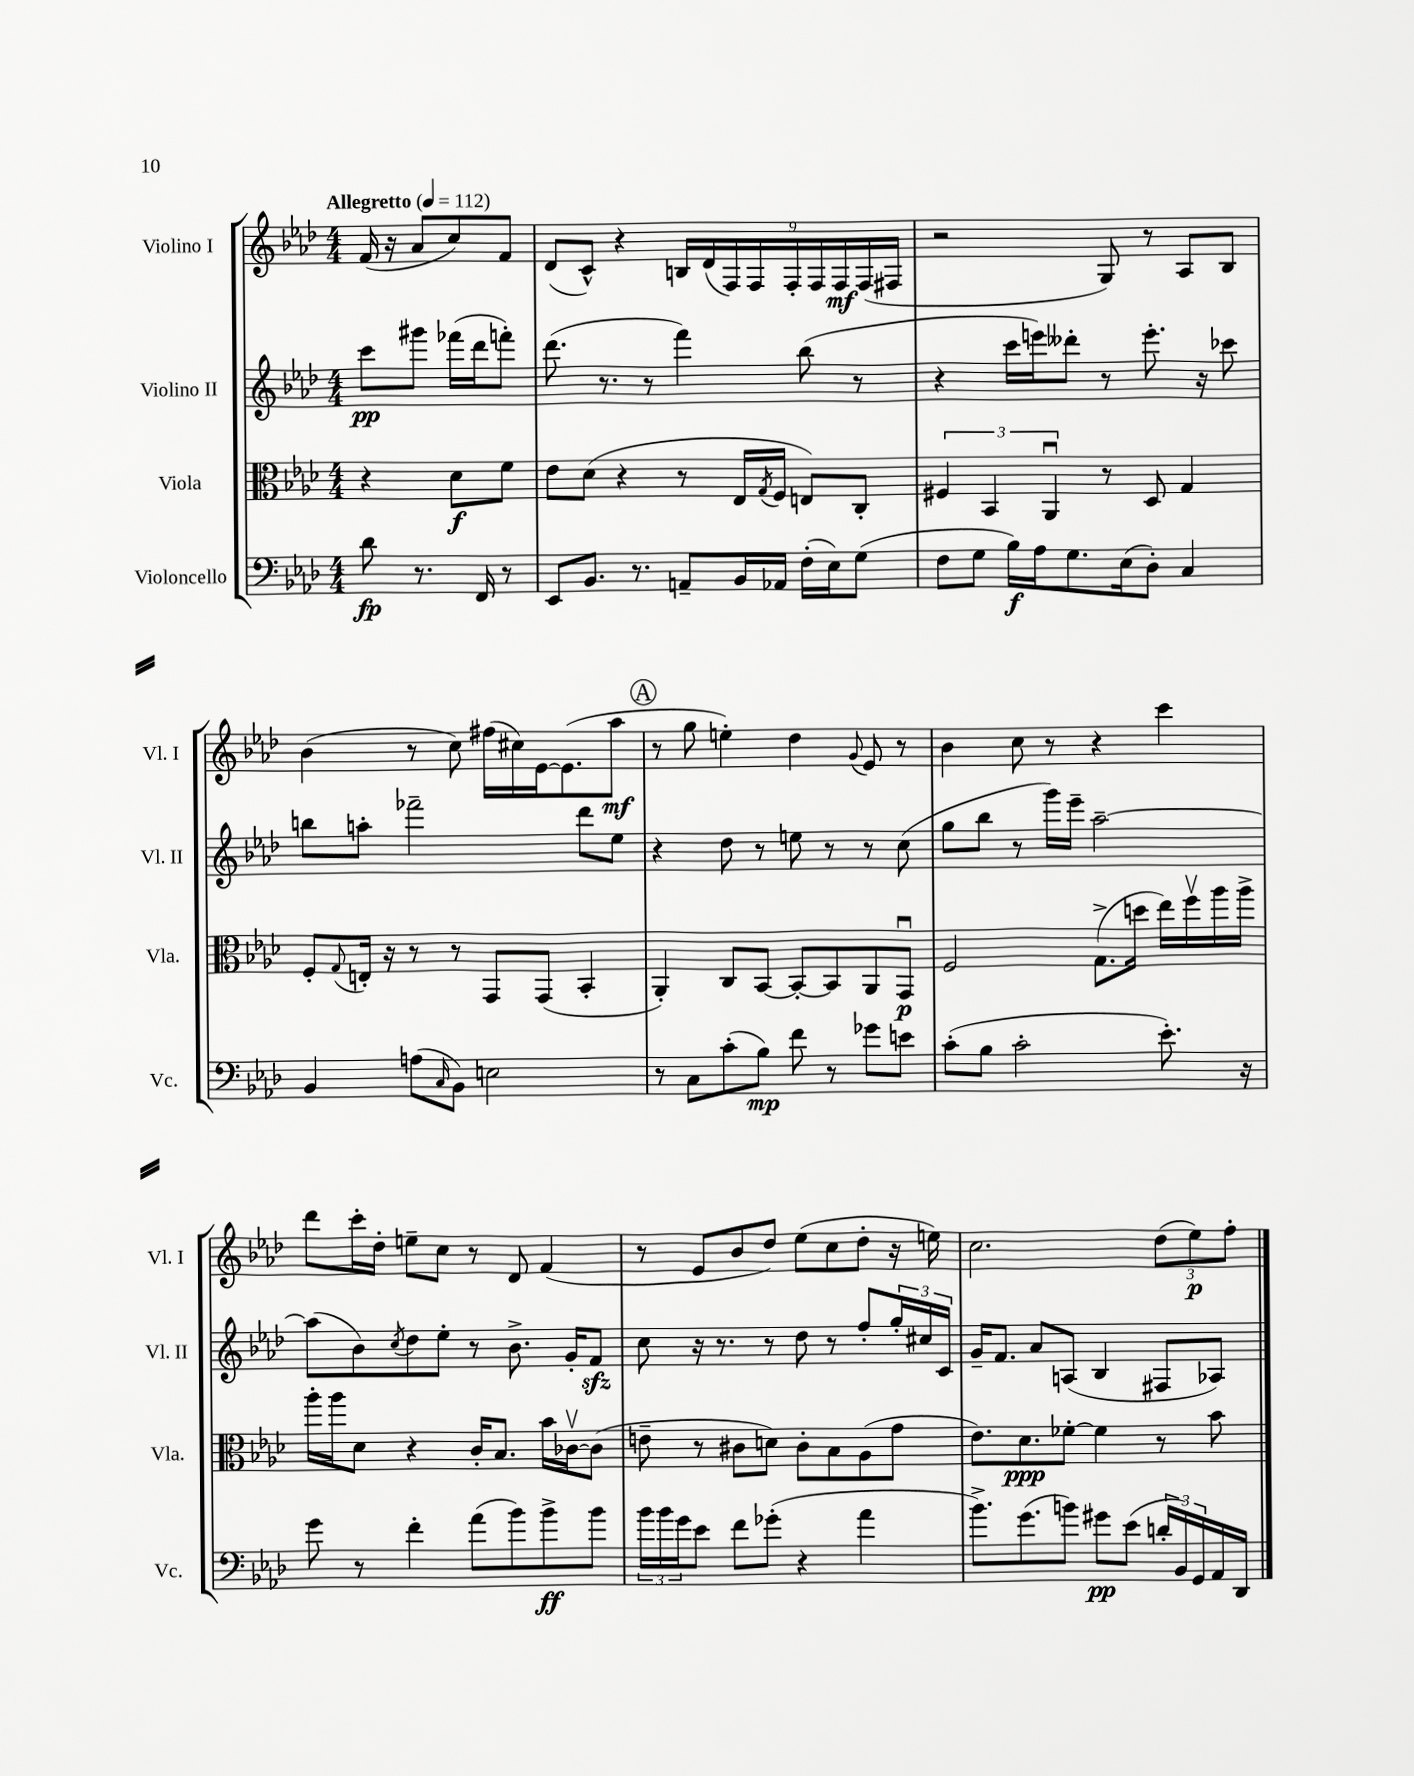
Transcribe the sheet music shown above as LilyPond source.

<<
\new StaffGroup <<
\new Staff = "s0" \with { instrumentName = "Violino I" shortInstrumentName = "Vl. I" } {
    \clef treble \key aes \major \numericTimeSignature \time 4/4 \partial 2 \tempo "Allegretto" 4 = 112
    f'16( r16 aes'8 c''8) f'8 |
    des'8( c'8-^) r4 \tuplet 9/8 { b16 des'16( f16) f16 f16-. f16 f16\mf f16( fis16 } |
    r2 g8) r8 aes8 bes8 |
    bes'4( r8 c''8) fis''16( cis''16) ees'16~ ees'8.( aes''8\mf |
    \mark \markup { \circle "A" } r8 g''8 e''4-.) des''4 \appoggiatura { g'8 } ees'8 r8 |
    bes'4 c''8 r8 r4 c'''4 |
    des'''8 c'''16-. des''16-. e''8-- c''8 r8 des'8 f'4( |
    r8 ees'8 bes'8 des''8) ees''8( c''8 des''8-. r16 e''16) |
    c''2. \tuplet 3/2 { des''8( ees''8\p) f''8-. } \bar "|." |
}
\new Staff = "s1" \with { instrumentName = "Violino II" shortInstrumentName = "Vl. II" } {
    \clef treble \key aes \major \numericTimeSignature \time 4/4 \partial 2
    c'''8\pp gis'''8 fes'''16( des'''16 f'''8-.) |
    des'''8.( r8. r8 f'''4) bes''8( r8 |
    r4 c'''16 e'''16) deses'''8-. r8 e'''8.-. r16 ces'''8 |
    b''8 a''8-. fes'''2-- des'''8 ees''8 |
    \mark \markup { \circle "A" } r4 des''8 r8 e''8 r8 r8 c''8( |
    g''8 bes''8 r8 g'''16) ees'''16-- aes''2~-- |
    aes''8( bes'8) \acciaccatura { c''8 } des''8 ees''8-. r8 bes'8.-> g'16-. f'8\sfz |
    c''8 r16 r8. r8 des''8 r8 f''8-. \tuplet 3/2 { g''16-. cis''16 c'16 } |
    g'16-- f'8. aes'8 a8( bes4 fis8 aes8) \bar "|." |
}
\new Staff = "s2" \with { instrumentName = "Viola" shortInstrumentName = "Vla." } {
    \clef alto \key aes \major \numericTimeSignature \time 4/4 \partial 2
    r4 des'8\f f'8 |
    ees'8 des'8( r4 r8 ees16 \acciaccatura { g8 } f16 e8) c8-. |
    \tuplet 3/2 { fis4 bes,4 aes,4\downbow } r8 des8 g4 |
    f8-. \appoggiatura { g8 } e16-. r16 r8 r8 g,8 g,8( bes,4-. |
    \mark \markup { \circle "A" } aes,4-.) c8 bes,8~ bes,8~-. bes,8 aes,8 g,8\downbow\p |
    f2 g8.->( d''16 ees''16) f''16\upbow aes''16 aes''16-> |
    aes''16-. aes''16 des'8 r4 c'16-. bes8. bes'16 ces'16~\upbow ces'8( |
    e'8-- r8 cis'8 d'8) cis'8-. bes8 aes8( g'8 |
    ees'8.) des'8.\ppp fes'8~-. fes'4 r8 bes'8 \bar "|." |
}
\new Staff = "s3" \with { instrumentName = "Violoncello" shortInstrumentName = "Vc." } {
    \clef bass \key aes \major \numericTimeSignature \time 4/4 \partial 2
    des'8\fp r8. f,16 r8 |
    ees,8 bes,8. r8. a,8-- bes,16 aes,16 f16-.( ees16) g8( |
    f8 g8 bes16\f) aes16 g8. ees16( des8-.) c4 |
    bes,4 a8( \grace { c16 } bes,8) e2 |
    \mark \markup { \circle "A" } r8 c8 c'8-.( bes8\mp) f'8 r8 ges'8 e'8 |
    c'8-.( bes8 c'2-. ees'8.-.) r16 |
    g'8 r8 f'4-. aes'8( bes'8) bes'8->\ff bes'8 |
    \tuplet 3/2 { bes'16 bes'16 g'16 } ees'8 f'8 ges'8-.( r4 aes'4 |
    bes'8.->) g'8.( b'8) gis'8\pp ees'8( \tuplet 3/2 { d'16-. bes,16) g,16 } aes,16 des,16 \bar "|." |
}
>>
>>
\layout { \context { \Score \remove "Bar_number_engraver" } }
